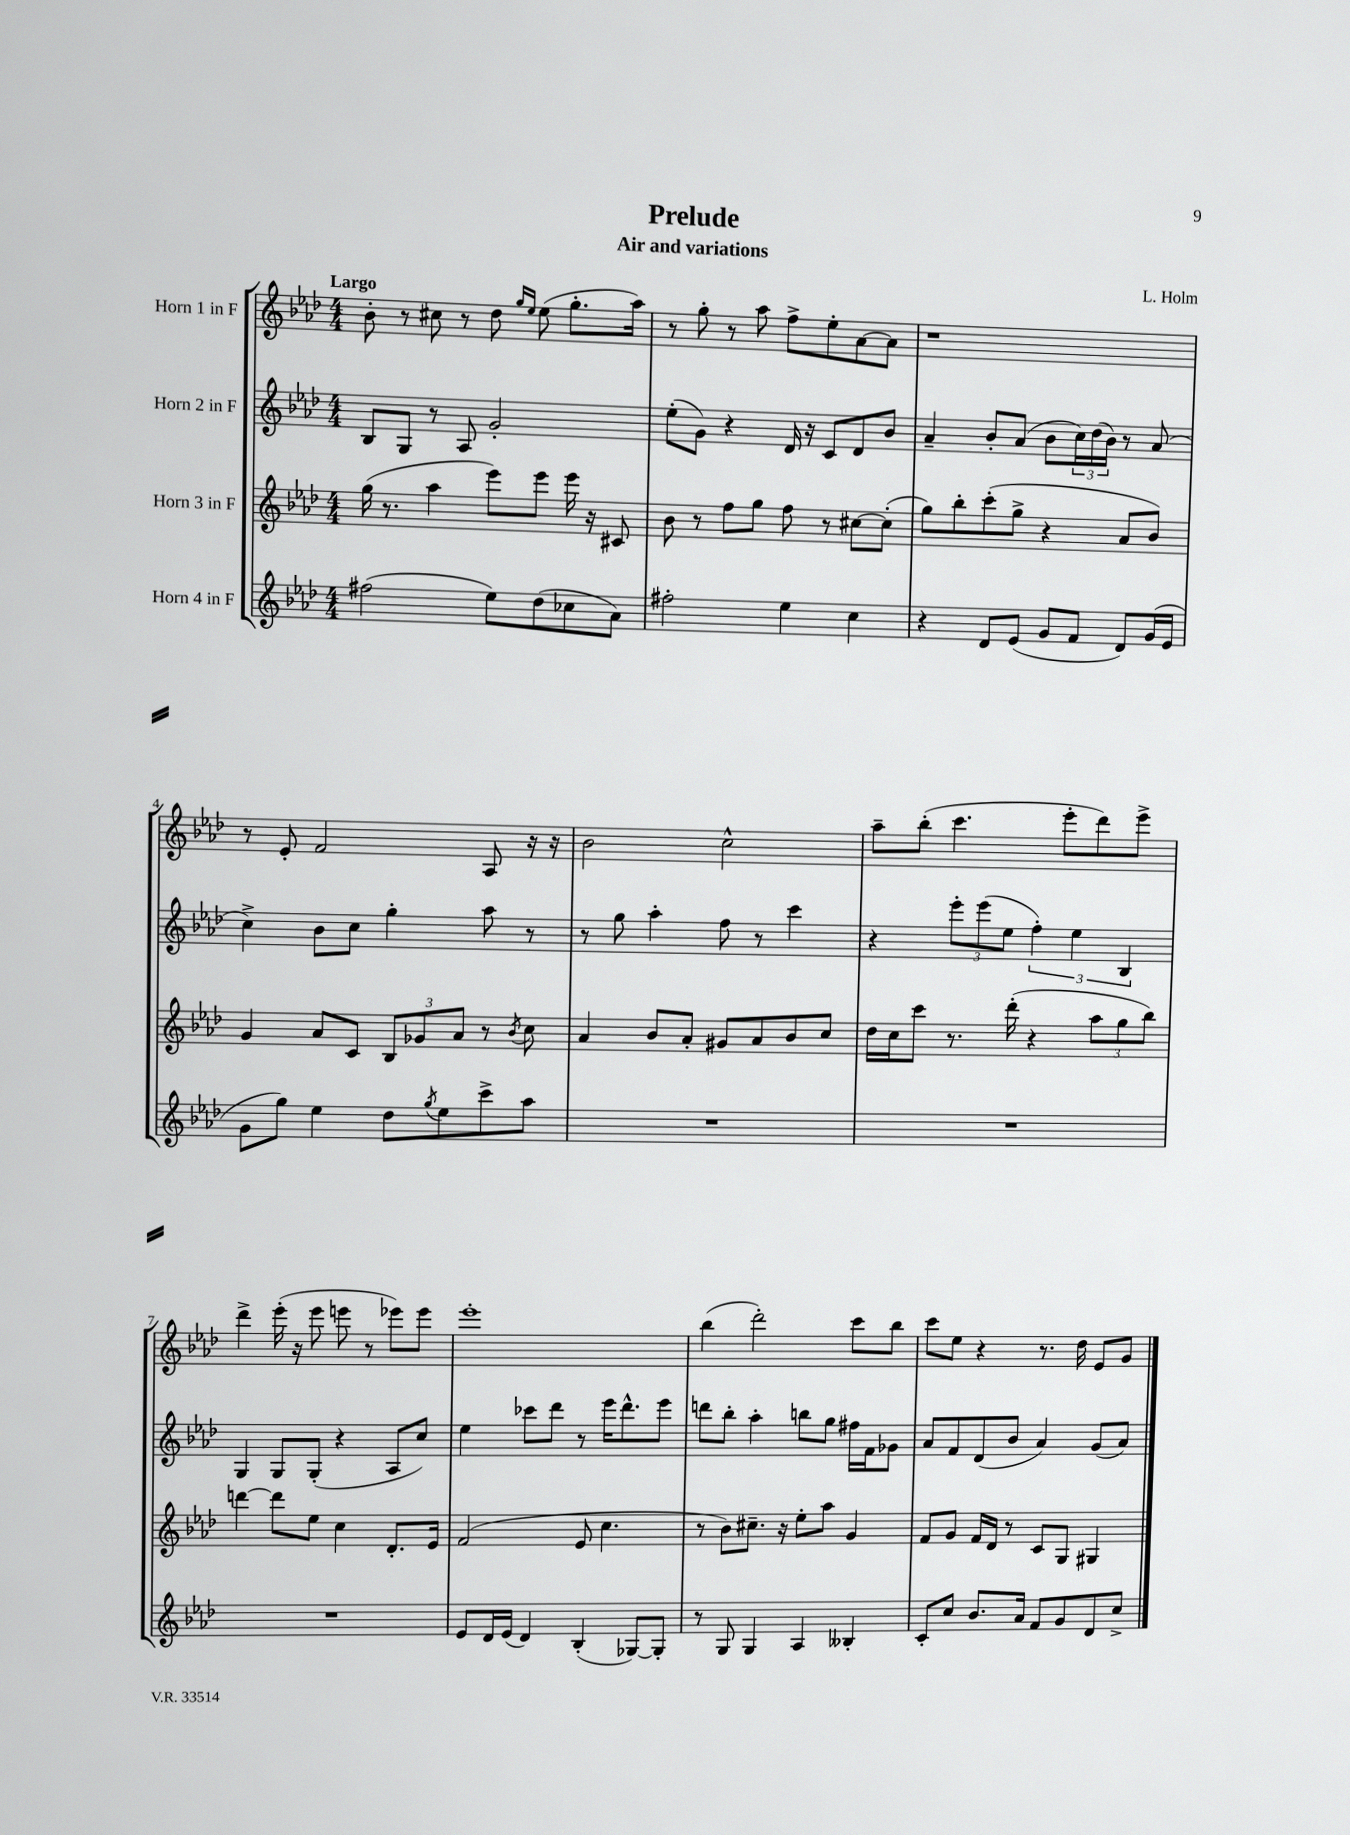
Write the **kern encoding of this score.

**kern	**kern	**kern	**kern
*staff4	*staff3	*staff2	*staff1
*clefG2	*clefG2	*clefG2	*clefG2
*k[b-e-a-d-]	*k[b-e-a-d-]	*k[b-e-a-d-]	*k[b-e-a-d-]
*M4/4	*M4/4	*M4/4	*M4/4
(2ff#\	(16gg\	8B-/L	8b-'\
.	8.r	.	.
.	.	8G/J	8r
.	4aa-\	8r	8cc#\
.	.	8A-/	8r
8ee-\L)	8eee-\L)	2g'/	8dd-\
.	.	.	16qqgg/LL
.	.	.	16qqee-/JJ
(8dd-\	8eee-\J	.	(8ee-\
8cc-\	16eee-\	.	8.gg'\L
.	16r	.	.
8a-\J)	8c#/	.	.
.	.	.	16aa-\Jk)
=	=	=	=
2ff#'\	8b-\	(8ee-'\L	8r
.	8r	8g\J)	8gg'\
.	8ff\L	4r	8r
.	8gg\J	.	8aa-\
4ee-\	8ff\	16d-/	8ff^\L
.	.	16r	.
.	8r	8c/L	8ee-'\
4cc\	[8cc#\L	8d-/	[8a-\
.	(8cc#'\]J	8b-/J	8a-\]J
=	=	=	=
4r	8gg\L)	4a-~/	1r
.	8bb-'\	.	.
8d-/L	(8ccc'\	8b-'/L	.
(8e-/J	8gg^\J	(8a-/J	.
8g/L	4r	8b-\L	.
8f/J	.	24cc\L)	.
.	.	(24dd-\	.
.	.	24b-\JJ)	.
8d-/L)	8a-/L	8r	.
(16g/L	8b-/J)	(8a-/	.
16e-/JJ	.	.	.
=	=	=	=
8g\L	4g/	4cc^\)	8r
8gg\J)	.	.	8e-'/
4ee-\	8a-/L	8b-\L	2f/
.	8c/J	8cc\J	.
8dd-\L	12B-/L	4gg'\	.
.	12g-/	.	.
8qgg/	.	.	.
8ee-\	.	.	.
.	12a-/J	.	.
8ccc^\	8r	8aa-\	8A-/
.	8qb-/	.	.
8aa-\J	8cc\	8r	16r
.	.	.	16r
=	=	=	=
1r	4a-/	8r	2b-\
.	.	8gg\	.
.	8b-/L	4aa-'\	.
.	8a-'/J	.	.
.	8g#/L	8ff\	2cc^^\
.	8a-/	8r	.
.	8b-/	4ccc\	.
.	8cc/J	.	.
=	=	=	=
1r	16dd-\LL	4r	8aa-~\L
.	16cc\J	.	.
.	8ccc\J	.	(8bb-'\J
.	8.r	12eee-'\L	4.ccc\
.	.	(12eee-\	.
.	.	12ee-\J	.
.	(16ddd-'\	.	.
.	4r	6ff'\)	.
.	.	.	8eee-'\L
.	.	6ee-\	.
.	12aa-\L	.	8ddd-\)
.	12gg\	6B-/	.
.	.	.	8eee-^\J
.	12bb-\J)	.	.
=	=	=	=
1r	[4ddd\	4G/	4ddd-^\
.	8ddd\]L	8G/L	(16eee-'\
.	.	.	16r
.	8ee-\J	(8G'/J	8eee-\
.	4cc\	4r	8eee\
.	.	.	8r
.	8.d-'/L	8A-/L	8eee-\L)
.	.	8cc/J)	8eee-\J
.	16e-/Jk	.	.
=	=	=	=
8e-/L	(2f/	4ee-\	1eee-'
16d-/L	.	.	.
(16e-/JJ	.	.	.
4d-/)	.	8ccc-\L	.
.	.	8ddd-\J	.
(4B-'/	8e-/	8r	.
.	4.cc\	16eee-\LK	.
.	.	8.ddd-^^\	.
[8G-/L)	.	.	.
8G-'/]J	.	8eee-\J	.
=	=	=	=
8r	8r	8ddd\L	(4bb-\
8G/	8b-\L)	8bb-'\J	.
4G/	8.cc#~\J	4aa-'\	2ddd-'\)
.	16r	.	.
4A-/	8ee-'\L	8bb\L	.
.	8aa-\J	8gg\J	.
4B--'/	4g/	16ff#\LL	8ccc\L
.	.	16f\J	.
.	.	8g-\J	8bb-\J
=	=	=	=
8c'/L	8f/L	8a-/L	8ccc\L
8cc/J	8g/J	8f/	8ee-\J
8.b-/L	16f/LL	(8d-/	4r
.	16d-/JJ	.	.
.	8r	8b-/J	.
16a-/Jk	.	.	.
8f/L	8c/L	4a-/)	8.r
8g/	8G/J	.	.
.	.	.	16dd-\
8d-/	4G#/	(8g/L	8e-/L
8cc^/J	.	8a-/J)	8g/J
==	==	==	==
*-	*-	*-	*-
